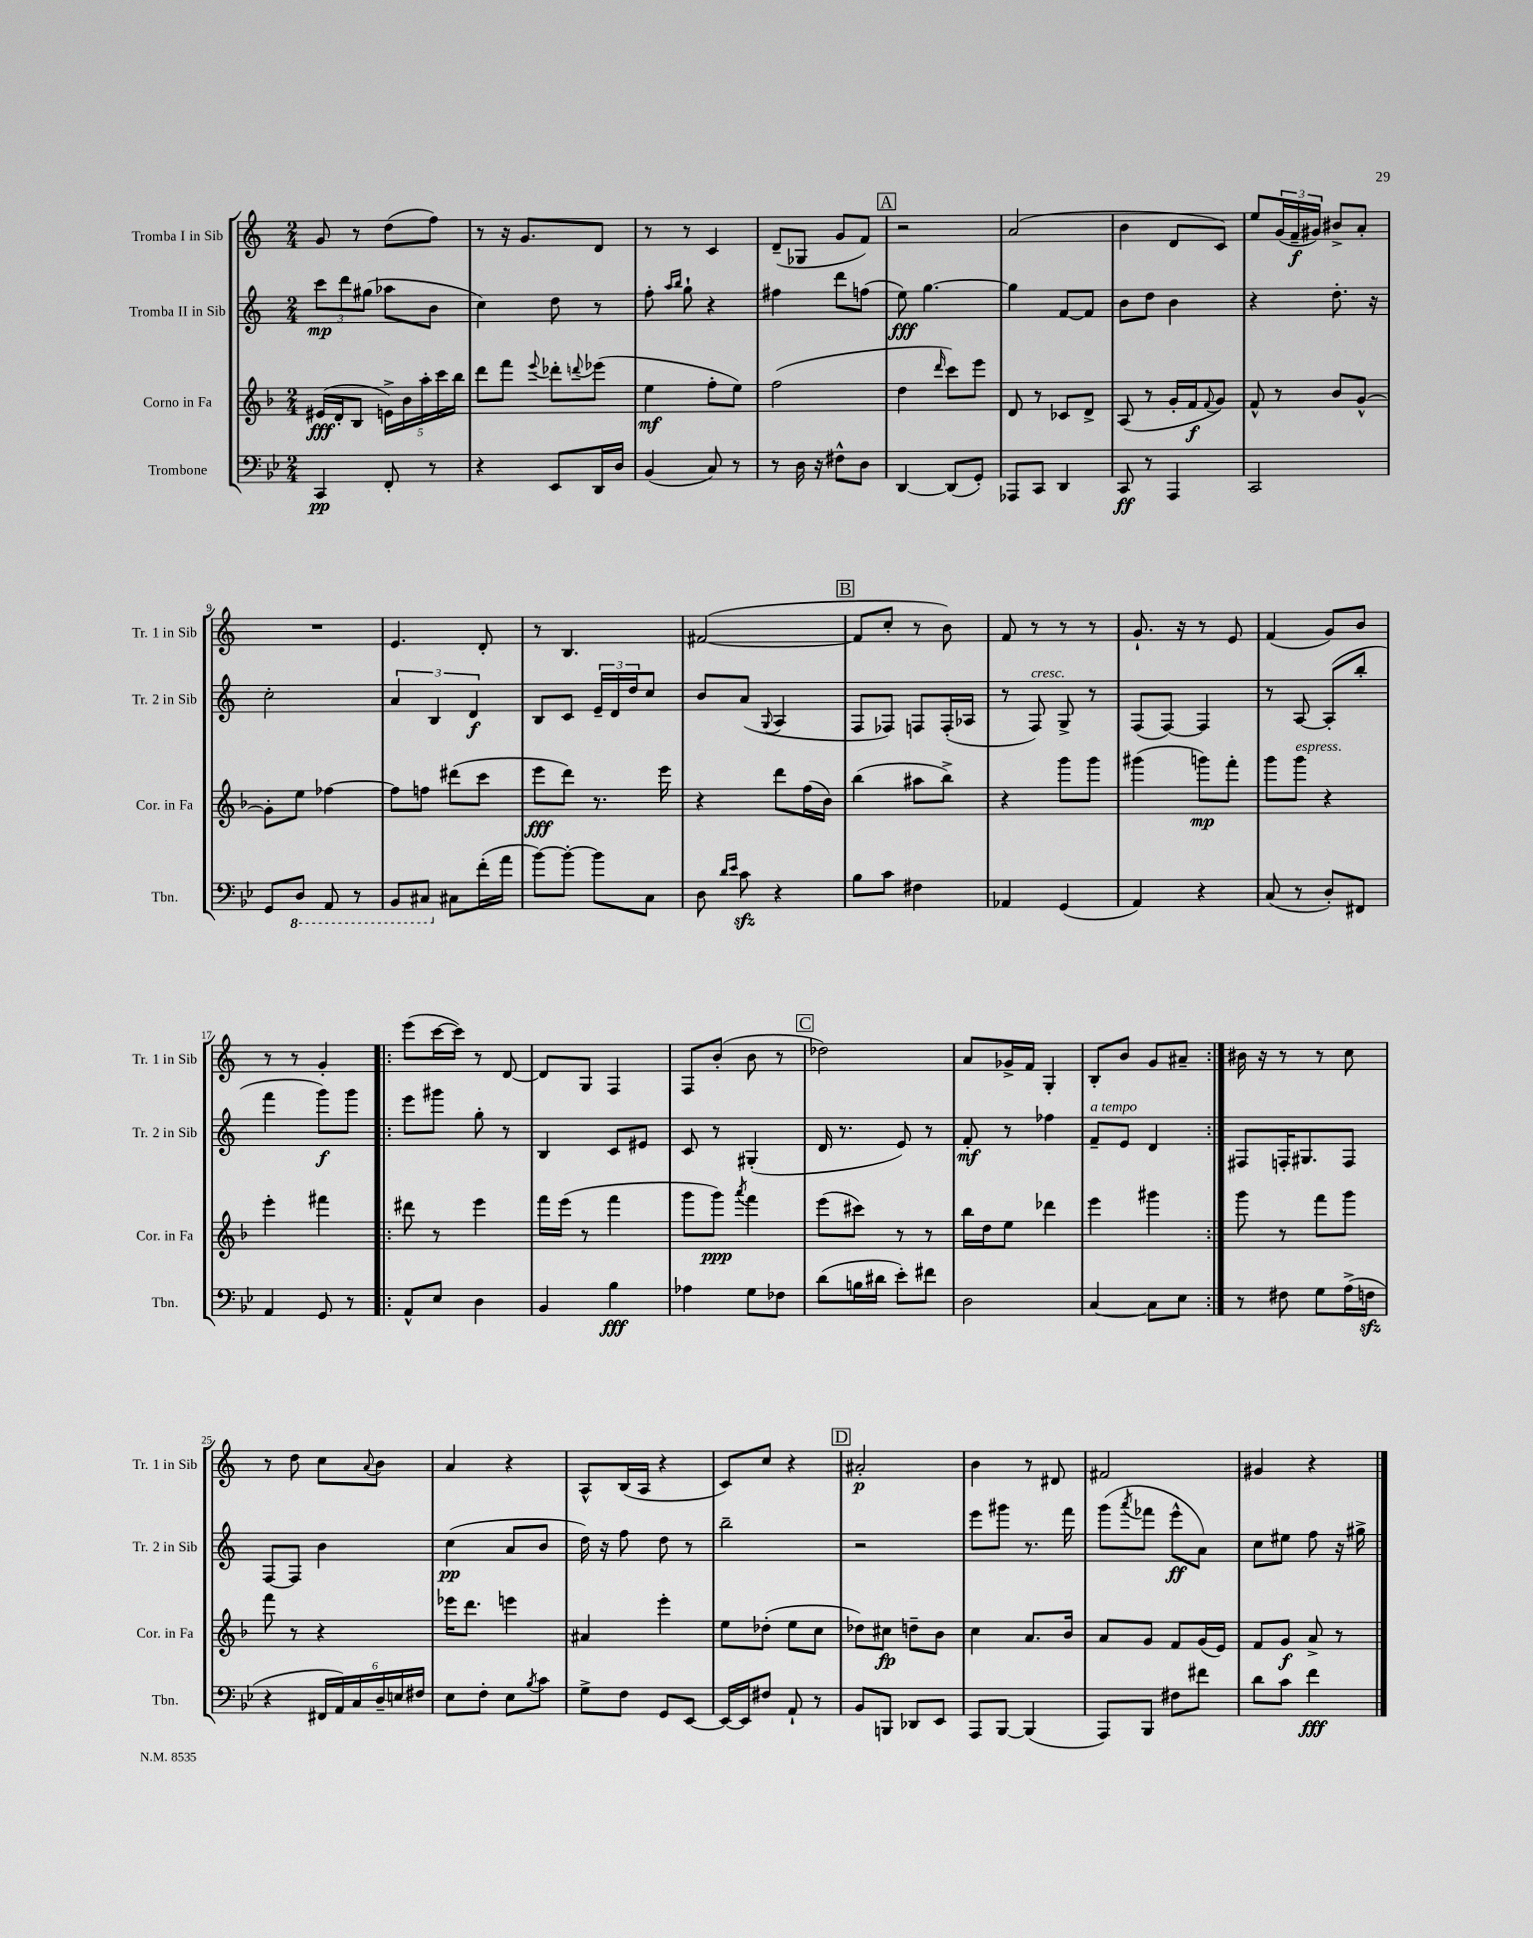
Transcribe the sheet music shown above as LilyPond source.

<<
\new StaffGroup <<
\new Staff = "s0" \with { instrumentName = "Tromba I in Sib" shortInstrumentName = "Tr. 1 in Sib" } {
    \clef treble \key c \major \numericTimeSignature \time 2/4
    g'8 r8 d''8( f''8) |
    r8 r16 g'8. d'8 |
    r8 r8 c'4 |
    d'8--( ges8 g'8 f'8) |
    \mark \markup { \box "A" } r2 |
    a'2( |
    b'4 d'8 c'8) |
    e''8 \tuplet 3/2 { g'16( f'16--\f gis'16) } bis'8-> a'8-. |
    R2 |
    e'4. d'8-. |
    r8 b4. |
    fis'2~( |
    \mark \markup { \box "B" } fis'8 c''8-. r8 b'8) |
    f'8 r8 r8 r8 |
    g'8.-! r16 r8 e'8 |
    f'4( g'8) b'8 |
    r8 r8 g'4-. |
    \repeat volta 2 { e'''8( c'''16~ c'''16) r8 d'8~ |
    d'8 g8 f4 |
    f8 b'8-.( b'8 r8 |
    \mark \markup { \box "C" } des''2) |
    a'8 ges'16-> f'16 g4-. |
    b8-. b'8 g'8 ais'8-- | }
    bis'16 r16 r8 r8 c''8 |
    r8 d''8 c''8 \appoggiatura { a'8 } b'8 |
    a'4 r4 |
    a8-^ b16( a16 r4 |
    c'8) c''8 r4 |
    \mark \markup { \box "D" } ais'2-.\p |
    b'4 r8 dis'8 |
    fis'2 |
    gis'4 r4 \bar "|." |
}
\new Staff = "s1" \with { instrumentName = "Tromba II in Sib" shortInstrumentName = "Tr. 2 in Sib" } {
    \clef treble \key c \major \numericTimeSignature \time 2/4
    \tuplet 3/2 { c'''8\mp d'''8 gis''8( } aes''8 b'8 |
    c''4) d''8 r8 |
    f''8-. \grace { a''16 b''16 } g''8-! r4 |
    fis''4 d'''8 f''8( |
    \mark \markup { \box "A" } e''8\fff) g''4.~ |
    g''4 f'8~ f'8 |
    b'8 d''8 b'4 |
    r4 d''8.-. r16 |
    c''2-. |
    \tuplet 3/2 { a'4 b4 d'4\f } |
    b8 c'8 \tuplet 3/2 { e'16-- d'16 d''16 } c''8 |
    b'8 a'8( \appoggiatura { g8 } a4 |
    \mark \markup { \box "B" } f8 fes8) f8 f16-.( aes16 |
    r8 f8^\markup { \italic "cresc." }) g8-> r8 |
    f8( f8~) f4 |
    r8 a8~ a8-.( b''8-. |
    f'''4 g'''8\f) g'''8 |
    \repeat volta 2 { e'''8 gis'''8 g''8-. r8 |
    b4 c'8 eis'8 |
    c'8 r8 gis4-.( |
    \mark \markup { \box "C" } d'16 r8. e'8) r8 |
    f'8-.\mf r8 fes''4 |
    f'8--^\markup { \italic "a tempo" } e'8 d'4 | }
    fis8 f16-. gis8. f8 |
    f8~ f8 b'4 |
    c''4\pp( a'8 b'8 |
    d''16) r16 f''8 d''8 r8 |
    b''2-- |
    \mark \markup { \box "D" } r2 |
    e'''8 gis'''8 r8. f'''16 |
    g'''8( \acciaccatura { a'''8 } fes'''8 e'''8-^\ff a'8) |
    c''8 eis''8 f''8 r16 gis''16-> \bar "|." |
}
\new Staff = "s2" \with { instrumentName = "Corno in Fa" shortInstrumentName = "Cor. in Fa" } {
    \clef treble \key f \major \numericTimeSignature \time 2/4
    eis'16\fff( d'16-. bes8 \tuplet 5/4 { e'16->) bes'16 a''16-. c'''16 bes''16 } |
    d'''8 f'''8 \appoggiatura { e'''8 } des'''8-. \appoggiatura { d'''8 } ees'''8( |
    e''4\mf f''8-. e''8) |
    f''2( |
    \mark \markup { \box "A" } d''4 \grace { d'''16 } c'''8) e'''8 |
    d'8 r8 ces'8 d'8-> |
    a8( r8 g'16-. f'16\f \appoggiatura { f'8 } g'8) |
    f'8-^ r8 bes'8 g'8~-^ |
    g'8-. e''8 fes''4~ |
    fes''8 f''8 dis'''8( c'''8 |
    e'''8\fff d'''8) r8. e'''16 |
    r4 d'''8 f''16( bes'16) |
    \mark \markup { \box "B" } bes''4( ais''8 bes''8->) |
    r4 g'''8 g'''8 |
    gis'''4( g'''8\mp) f'''8-. |
    g'''8 g'''8^\markup { \italic "espress." } r4 |
    e'''4-. fis'''4 |
    \repeat volta 2 { dis'''8 r8 e'''4 |
    f'''16 e'''16( r8 f'''4 |
    g'''8 g'''8\ppp) \acciaccatura { a'''8 } f'''4 |
    \mark \markup { \box "C" } e'''8( cis'''8) r8 r8 |
    bes''16 d''16 e''8 des'''4 |
    e'''4 gis'''4 | }
    g'''8 r8 f'''8 g'''8 |
    f'''8 r8 r4 |
    ees'''16 d'''8. e'''4 |
    ais'4 e'''4-. |
    e''8 des''8-.( e''8 c''8 |
    \mark \markup { \box "D" } des''8) cis''8\fp d''8-- bes'8 |
    c''4 a'8. bes'16 |
    a'8 g'8 f'8 g'16( e'16) |
    f'8 g'8\f a'8-> r8 \bar "|." |
}
\new Staff = "s3" \with { instrumentName = "Trombone" shortInstrumentName = "Tbn." } {
    \clef bass \key bes \major \numericTimeSignature \time 2/4
    c,4\pp f,8-. r8 |
    r4 ees,8 d,16 d16 |
    bes,4( c8) r8 |
    r8 d16 r16 fis8-^ d8 |
    \mark \markup { \box "A" } d,4~ d,8( g,8-.) |
    aes,,8 c,8 d,4 |
    c,8\ff r8 a,,4 |
    c,2 |
    g,8 \ottava #-1 d,8 a,,8 r8 |
    bes,,8 cis,8 \ottava #0 cis8 f'16-.( a'16 |
    bes'8~) bes'8~-. bes'8 c8 |
    d8 \grace { d'16 ees'16 } c'8\sfz r4 |
    \mark \markup { \box "B" } bes8 c'8 fis4 |
    aes,4 g,4( |
    a,4) r4 |
    c8( r8 d8-.) fis,8 |
    a,4 g,8 r8 |
    \repeat volta 2 { a,8-^ ees8 d4 |
    bes,4 bes4\fff |
    aes4 g8 fes8 |
    \mark \markup { \box "C" } d'8( b16 dis'16 ees'8-.) fis'8 |
    d2 |
    c4~ c8 ees8 | }
    r8 fis8 g8 a16->( f16\sfz |
    r4 \tuplet 6/4 { fis,16 a,16) c16 d16-- e16 fis16 } |
    ees8 f8-. ees8 \acciaccatura { bes8 } c'8 |
    g8-> f8 g,8 ees,8~ |
    ees,16~ ees,16 fis8 a,8-! r8 |
    \mark \markup { \box "D" } bes,8 b,,8 des,8 ees,8 |
    a,,8 bes,,8~ bes,,4( |
    a,,8) bes,,8 fis8 fis'8 |
    d'8 c'8 f'4\fff \bar "|." |
}
>>
>>
